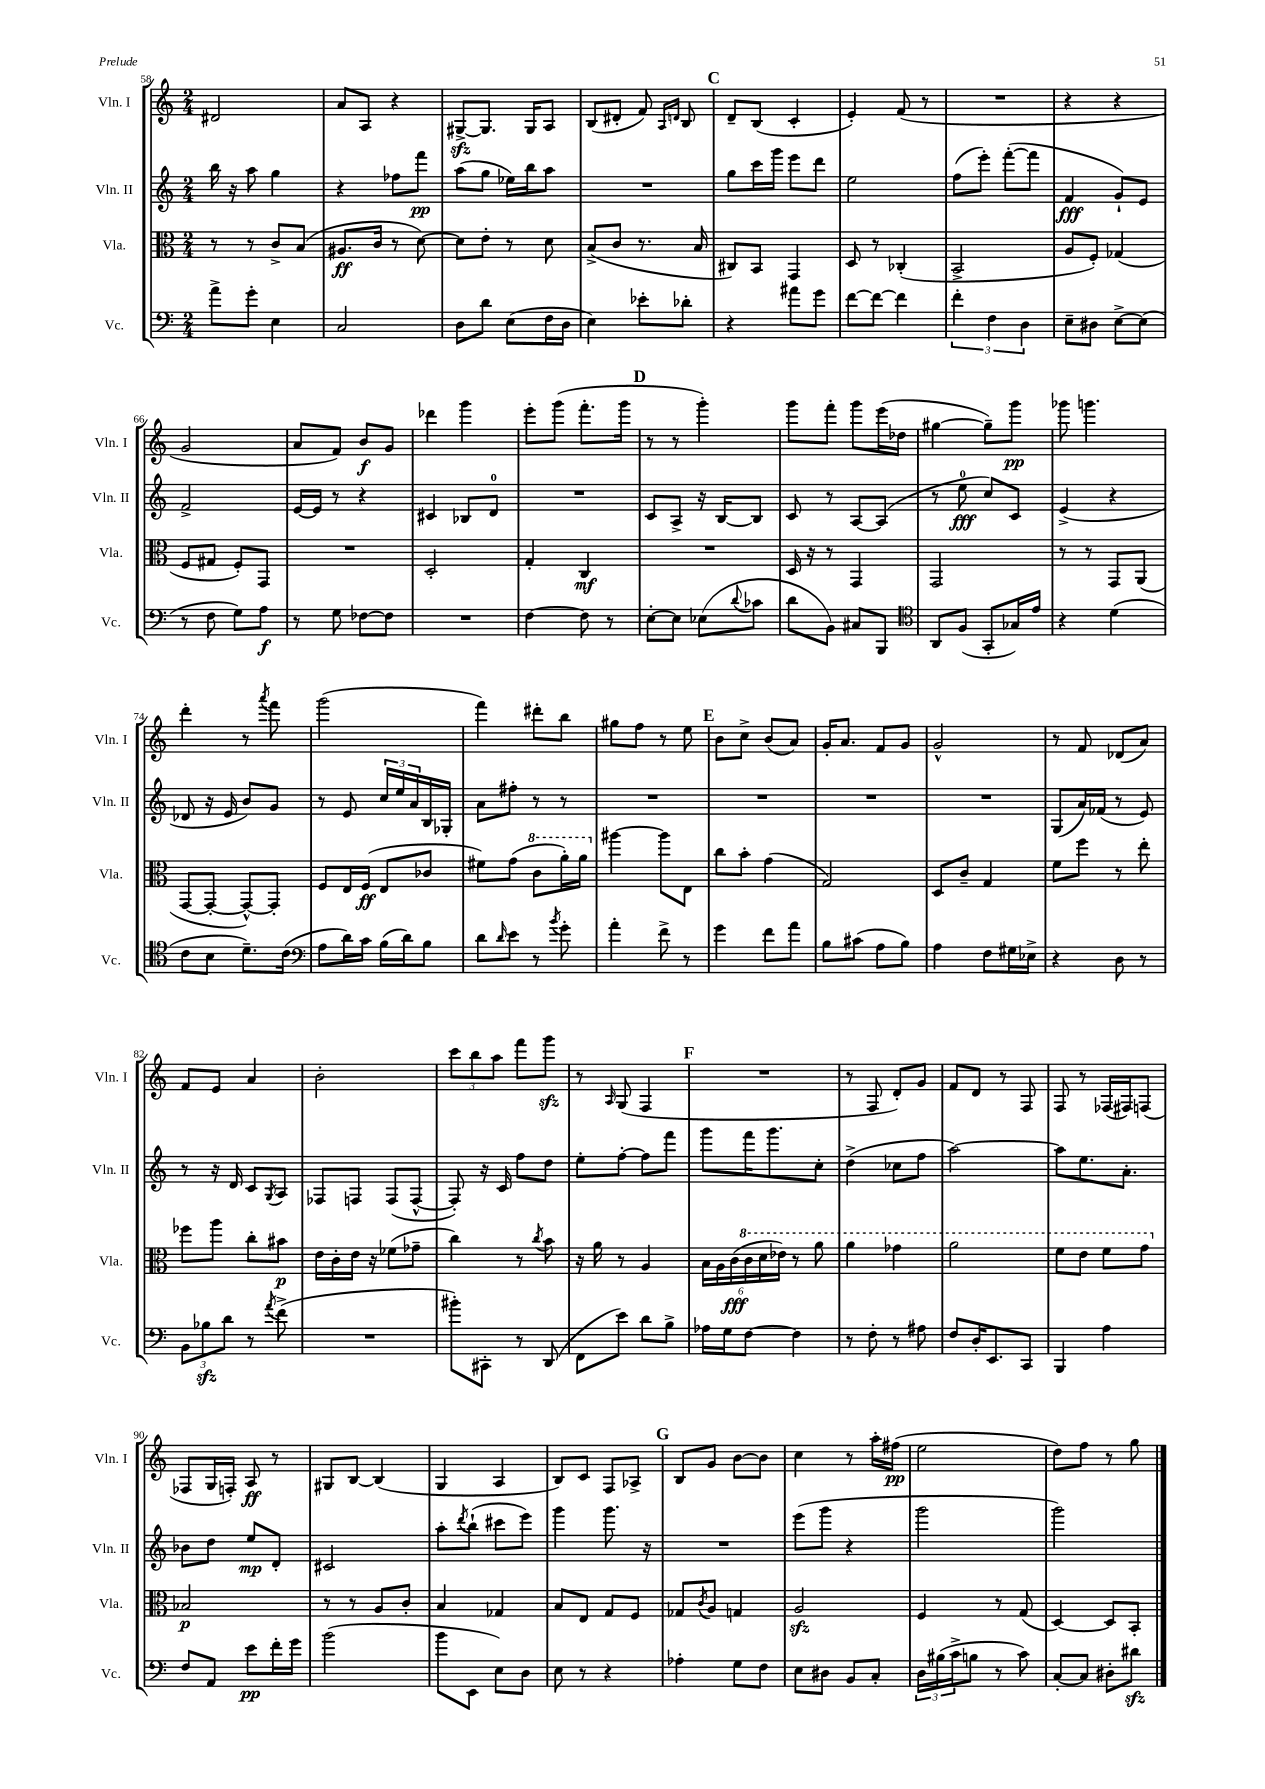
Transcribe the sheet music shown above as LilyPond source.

<<
\new StaffGroup <<
\new Staff = "s0" \with { instrumentName = "Vln. I" shortInstrumentName = "Vln. I" } {
    \clef treble \key c \major \numericTimeSignature \time 2/4
    dis'2 |
    a'8 a8 r4 |
    gis8~->\sfz gis8. gis16 a8 |
    b8( dis'8-. f'8) \grace { a16 d'16 } b8 |
    \mark \markup { \bold "C" } d'8-- b8( c'4-. |
    e'4-.) f'8( r8 |
    R2 |
    r4 r4 |
    g'2 |
    a'8 f'8) b'8\f g'8 |
    des'''4 g'''4 |
    e'''8-. g'''8( f'''8.-. g'''16 |
    \mark \markup { \bold "D" } r8 r8 g'''4-.) |
    g'''8 f'''8-. g'''8 e'''16( des''16 |
    gis''4~ gis''8--) g'''8\pp |
    ges'''8 g'''4. |
    d'''4-. r8 \acciaccatura { a'''8 } f'''8 |
    g'''2( |
    f'''4) dis'''8-. b''8 |
    gis''8 f''8 r8 e''8 |
    \mark \markup { \bold "E" } b'8 c''8-> b'8( a'8) |
    g'16-. a'8. f'8 g'8 |
    g'2-^ |
    r8 f'8 des'8( a'8) |
    f'8 e'8 a'4 |
    b'2-. |
    \tuplet 3/2 { c'''8 b''8 a''8 } f'''8 g'''8\sfz |
    r8 \grace { a16 } g8( f4 |
    \mark \markup { \bold "F" } R2 |
    r8 f8 d'8-.) g'8 |
    f'8 d'8 r8 f8 |
    f8 r8 fes16( fis16) f8( |
    fes8 g16 f16-.) a8\ff r8 |
    gis8 b8~ b4( |
    g4 a4 |
    b8) c'8 f8 aes8-> |
    \mark \markup { \bold "G" } b8 g'8 b'8~ b'8 |
    c''4 r8 a''16-. fis''16\pp( |
    e''2 |
    d''8) f''8 r8 g''8 \bar "|." |
}
\new Staff = "s1" \with { instrumentName = "Vln. II" shortInstrumentName = "Vln. II" } {
    \clef treble \key c \major \numericTimeSignature \time 2/4
    b''16 r16 a''8 g''4 |
    r4 fes''8 f'''8\pp |
    a''8( g''8 ees''16) b''16 a''8 |
    R2 |
    \mark \markup { \bold "C" } g''8 c'''16 g'''16 e'''8 d'''8 |
    e''2 |
    f''8( e'''8-.) f'''8~-.( f'''8 |
    f'4\fff g'8-!) e'8 |
    f'2-> |
    e'16~ e'16 r8 r4 |
    cis'4 bes8 d'8-0 |
    R2 |
    \mark \markup { \bold "D" } c'8 a8-> r16 b16~ b8 |
    c'8 r8 a8~ a8( |
    r8 e''8-0\fff c''8) c'8 |
    e'4->( r4 |
    des'8 r16 e'16 b'8) g'8 |
    r8 e'8 \tuplet 3/2 { c''16 e''16 a'16 } b16 ges16-. |
    a'8 fis''8-. r8 r8 |
    R2 |
    \mark \markup { \bold "E" } R2 |
    R2 |
    R2 |
    g8( a'16) fes'16( r8 e'8) |
    r8 r16 d'16 c'8 \acciaccatura { g8 } a8 |
    fes8 f8 f8( f8~-^ |
    f8-.) r16 c'16 f''8 d''8 |
    e''8-. f''8~-. f''8 f'''8 |
    \mark \markup { \bold "F" } g'''8 f'''16 g'''8. c''8-. |
    d''4->( ces''8 f''8 |
    a''2~) |
    a''8 e''8. a'8.-. |
    bes'8 d''8 e''8\mp d'8-. |
    cis'2 |
    a''8-. \acciaccatura { d'''8 } b''8-!( cis'''8 e'''8) |
    g'''4 g'''8. r16 |
    \mark \markup { \bold "G" } R2 |
    e'''8( g'''8 r4 |
    g'''2 |
    g'''2) \bar "|." |
}
\new Staff = "s2" \with { instrumentName = "Vla." shortInstrumentName = "Vla." } {
    \clef alto \key c \major \numericTimeSignature \time 2/4
    r8 r8 c'8-> b8( |
    ais8.\ff c'16 r8 d'8~) |
    d'8 e'8-. r8 d'8 |
    b8->( c'8 r8. b16 |
    \mark \markup { \bold "C" } cis8) b,8 g,4 |
    d8 r8 ces4-.( |
    b,2-> |
    a8 f8-.) ges4( |
    f8 gis8 f8-.) g,8 |
    R2 |
    d2-. |
    g4-. c4\mf |
    \mark \markup { \bold "D" } R2 |
    d16 r16 r8 g,4 |
    g,2 |
    r8 r8 g,8 a,8( |
    g,8~ g,8~-. g,8~-^) g,8-. |
    f8 e16 f16\ff( e8 ces'8 |
    fis'8) g'8( \ottava #1 c''8 a''16-.) a''16 \ottava #0 |
    ais''4~ ais''8 e8 |
    \mark \markup { \bold "E" } c''8 b'8-. g'4( |
    g2) |
    d8 c'8-- g4 |
    f'8 f''8 r8 e''8-. |
    fes''8 a''8 c''8-. bis'8\p |
    e'16 c'16-. e'16 r16 fes'8( ges'8-- |
    c''4) r8 \acciaccatura { c''8 } b'8 |
    r16 a'16 r8 a4 |
    \mark \markup { \bold "F" } \tuplet 6/4 { b16 a16 c'16\fff( \ottava #1 c''16 d''16 ees''16) } r8 a''8 |
    a''4 ges''4 |
    a''2 |
    f''8 e''8 f''8 g''8 \ottava #0 |
    bes2\p |
    r8 r8 a8 c'8-. |
    b4 ges4 |
    b8 e8 g8 f8 |
    \mark \markup { \bold "G" } ges8 \acciaccatura { c'8 } a8 g4 |
    a2\sfz |
    f4 r8 g8( |
    d4~) d8 b,8-. \bar "|." |
}
\new Staff = "s3" \with { instrumentName = "Vc." shortInstrumentName = "Vc." } {
    \clef bass \key c \major \numericTimeSignature \time 2/4
    a'8-> g'8-. e4 |
    c2 |
    d8 d'8 e8( f16 d16 |
    e4) ees'8-. des'8-. |
    \mark \markup { \bold "C" } r4 ais'8 g'8 |
    f'8~ f'8~ f'4 |
    \tuplet 3/2 { f'4-. f4 d4 } |
    e8-- dis8 e8~-> e8( |
    r8 f8 g8) a8\f |
    r8 g8 fes8~ fes8 |
    R2 |
    f4~ f8 r8 |
    \mark \markup { \bold "D" } e8~-. e8 ees8( \appoggiatura { d'8 } ces'8 |
    d'8 b,8) cis8 b,,8 |
    \clef tenor a,8 f8( g,8-. ges16) e'16 |
    r4 d'4( |
    c'8 b8 d'8.--) c'16( |
    \clef bass a8 d'16) c'16 b16( d'16) b8 |
    d'8 \grace { d'16 } e'8 r8 \acciaccatura { b'8 } g'8-. |
    a'4-. f'8-> r8 |
    \mark \markup { \bold "E" } g'4 f'8 a'8 |
    b8 cis'8( a8 b8) |
    a4 f8 gis16 ees16-> |
    r4 d8 r8 |
    \tuplet 3/2 { b,8 bes8\sfz d'8 } r8 \acciaccatura { a'8 } f'8->( |
    R2 |
    bis'8-.) cis,8-. r8 d,8( |
    f,8 e'8) d'8 b8-> |
    \mark \markup { \bold "F" } aes16 g16 f8~ f4 |
    r8 f8-. r8 ais8 |
    f8 d16-. e,8. c,8 |
    b,,4 a4 |
    f8 a,8 e'8\pp f'16-. g'16 |
    b'2( |
    b'8 e,8 e8) d8 |
    e8 r8 r4 |
    \mark \markup { \bold "G" } aes4-. g8 f8 |
    e8 dis8 b,8 c8-. |
    \tuplet 3/2 { d16 bis16( c'16-> } b8 r8 c'8) |
    c8~-. c8 dis8-. dis'8\sfz \bar "|." |
}
>>
>>
\layout { \context { \Score currentBarNumber = #58 } }
